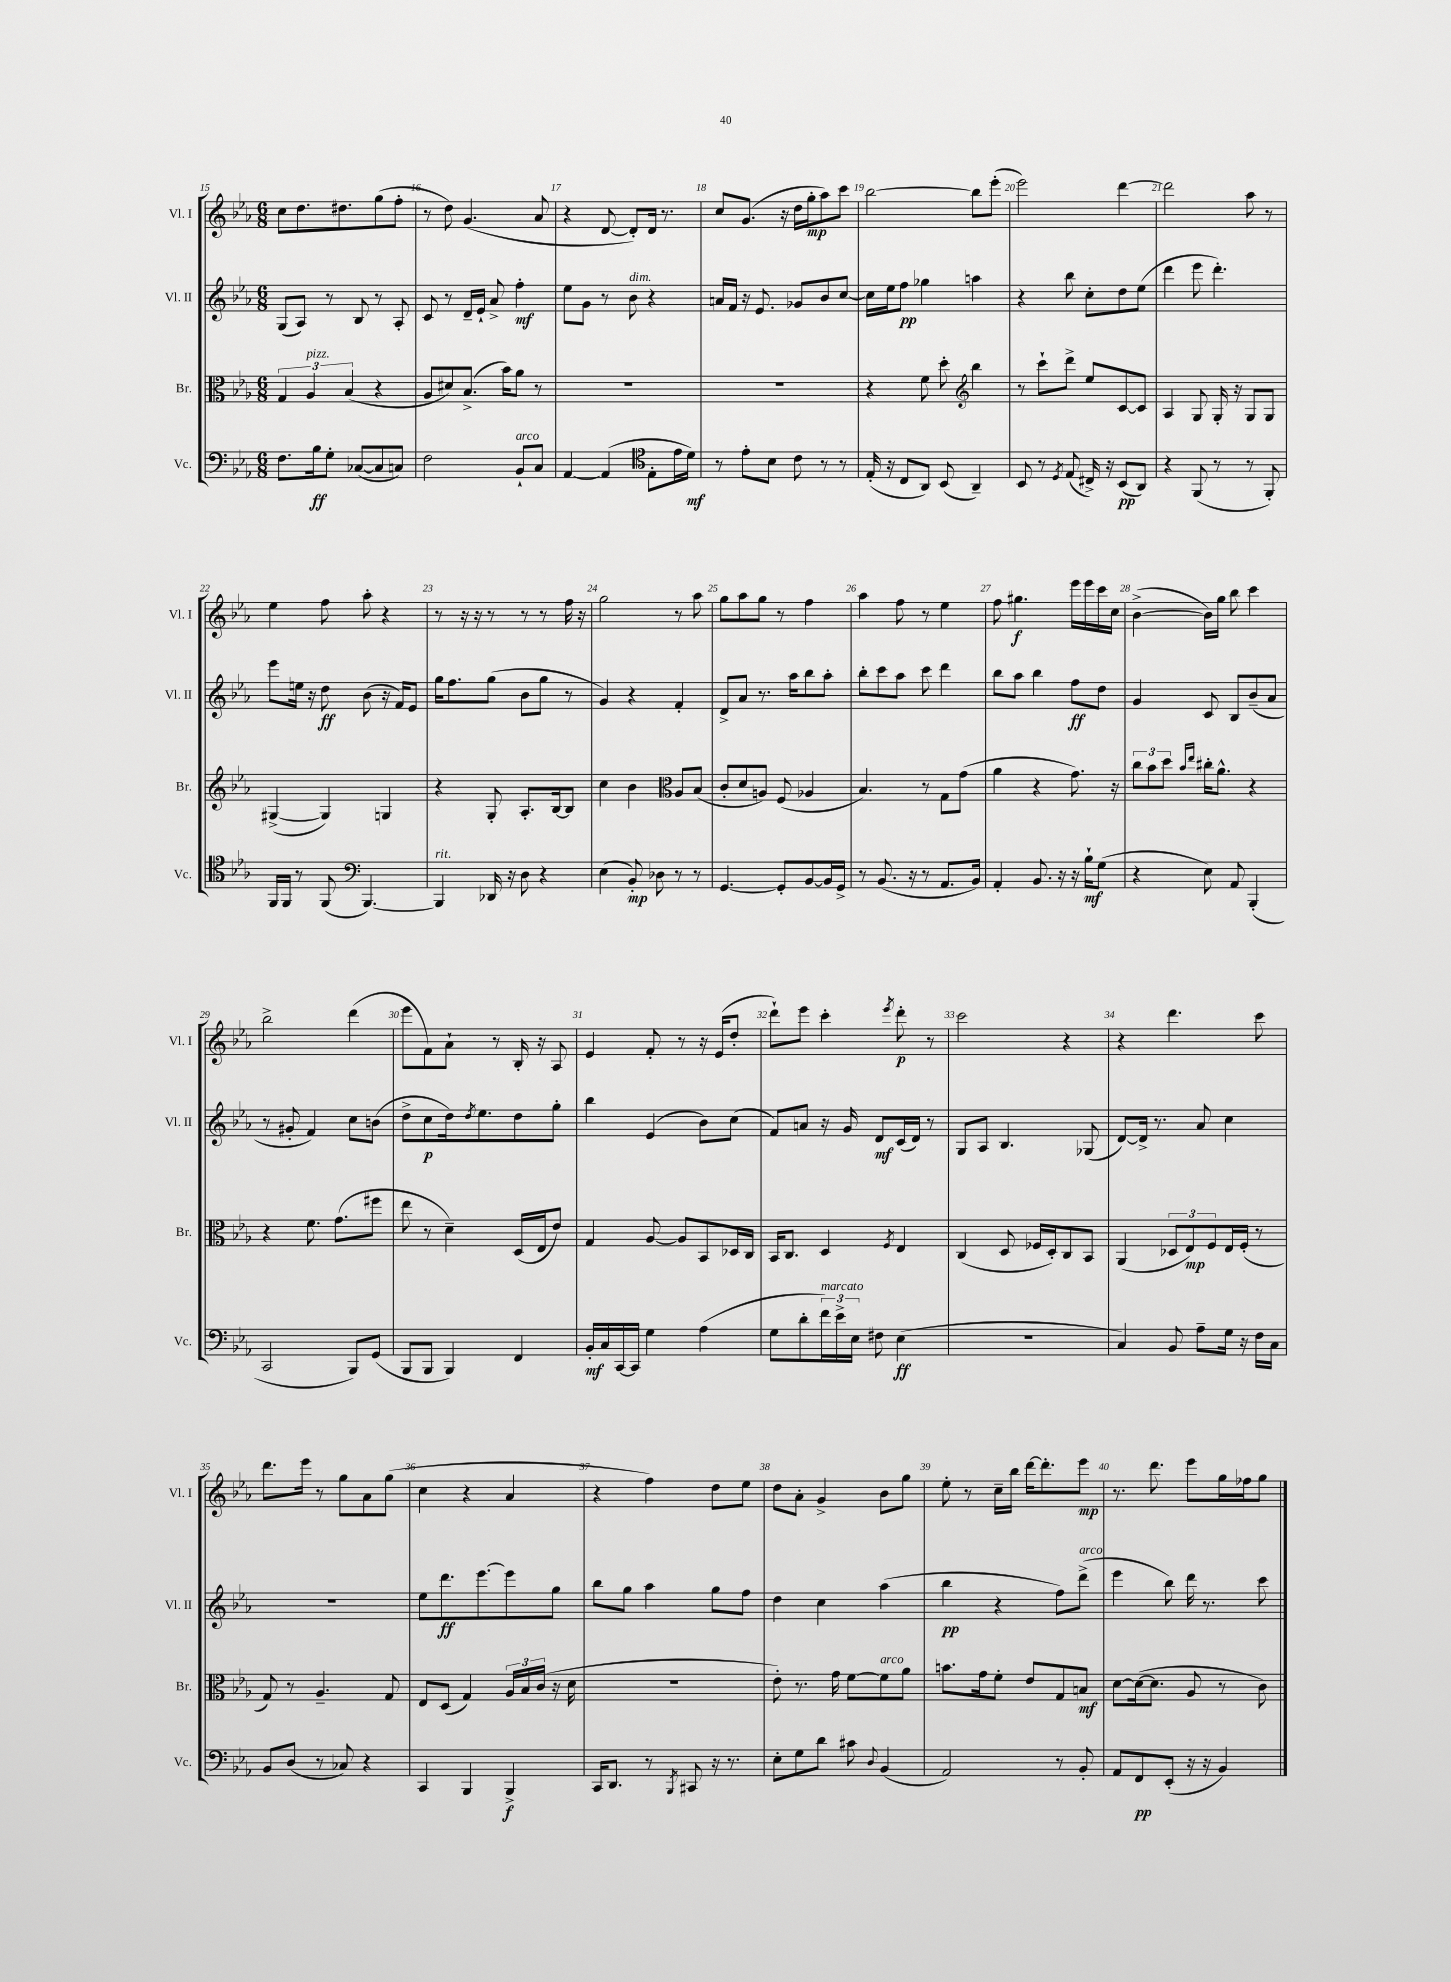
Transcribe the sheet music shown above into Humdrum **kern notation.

**kern	**kern	**kern	**kern
*staff4	*staff3	*staff2	*staff1
*clefF4	*clefC3	*clefG2	*clefG2
*k[b-e-a-]	*k[b-e-a-]	*k[b-e-a-]	*k[b-e-a-]
*M6/8	*M6/8	*M6/8	*M6/8
8.F	6G	(8G	8cc
.	.	8A-)	8.dd
.	6A-	.	.
16B-	.	.	.
8G'	.	8r	.
.	.	.	8.dd#
.	(6B-	.	.
([8C-	.	8B-	.
8C-]	4r	8r	(8gg
8C)	.	8A-'	8ff'
=	=	=	=
2F	8A-	8c	8r
.	8d#)	8r	8dd)
.	(8.B-^	16d~	(4.g
.	.	16e-`	.
.	.	8a-^	.
.	16b-)	.	.
8BB-`	8a-	4ff'	.
8C	8r	.	8a-
=	=	=	=
[4AA-	2.r	8ee-	4r
.	.	8g	.
(4AA-]	.	8r	[8d
.	.	8b-	8d'])
*clefC4	*	*	*
8E-'	.	4r	16d
.	.	.	8.r
16e-	.	.	.
16d)	.	.	.
=	=	=	=
8r	2.r	16a	8cc
.	.	16f	.
8e-'	.	16r	(8.g
.	.	8.e-	.
8B-	.	.	.
.	.	.	16r
8c	.	8g-	16dd
.	.	.	16gg'
8r	.	8b-	8aa-)
8r	.	[8cc	8ccc
=	=	=	=
(16E-'	4r	16cc]	[2bb-
16r	.	16ee-	.
8C	.	8ff	.
8AA-)	8f	4gg-	.
(8BB-	8dd'	.	.
*	*clefG2	*	*
4AA-~)	4bb-	4aa	8bb-]
.	.	.	(8eee-'
=	=	=	=
8BB-	8r	4r	2eee-)
8r	8ccc`	.	.
8qD	.	.	.
(8E-	8ddd^	8bb-	.
16C#^)	8ee-	8cc'	.
16r	.	.	.
(8BB-	[8c	8dd	[4ddd
8AA-)	8c]	(8ee-	.
=	=	=	=
4r	4A-	4ddd	2ddd]
(8FF	8G	8eee-	.
8r	16G'	4.ddd')	.
.	16r	.	.
8r	8G	.	8aa-
8FF')	8G	.	8r
=	=	=	=
16FF	([4G#^	8eee-	4ee-
16FF	.	.	.
8r	.	16ee	.
.	.	16r	.
(8FF	4G#])	8dd	8ff
*clefF4	*	*	*
[4.BBB-)	.	(8b-	8aa-'
.	4G	16r	4r
.	.	16f)	.
.	.	8e-	.
=	=	=	=
4BBB-]	4r	16gg	8r
.	.	8.ff	.
.	.	.	16r
.	.	.	16r
16DD-	8G'	(8gg	8r
16r	.	.	.
8D	8.A-'	8b-	8r
4r	.	8gg	8r
.	[16B-	.	.
.	8B-]	8r	16ff
.	.	.	16r
=	=	=	=
(4E-	4cc	4g)	2gg
8BB-')	4b-	4r	.
8D-	.	.	.
*	*clefC3	*	*
8r	8A-	4f'	8r
8r	(8B-	.	8aa-
=	=	=	=
[4.GG	8c'	8d^	8gg
.	8d	8a-	8aa-
.	8A)	8.r	8gg
8GG']	(8F	.	8r
.	.	16aa-	.
[8BB-	4A-	8bb-	4ff
16BB-]	.	8aa-'	.
16GG^	.	.	.
=	=	=	=
8r	4.B-)	8bb-'	4aa-
(8.BB-	.	8ccc	.
.	.	8aa-	8ff
16r	.	.	.
8r	8r	8ccc	8r
8.AA-	8G	4ddd	4ee-
.	(8g	.	.
16BB-)	.	.	.
=	=	=	=
4AA-'	4a-	8bb-	8ff
.	.	8aa-	4.gg#
8.BB-	4r	4bb-	.
16r	.	.	.
16r	8.g)	8ff	16eee-
16B-`	.	.	16eee-
(8G	.	8dd	16ccc
.	16r	.	16cc
=	=	=	=
4r	12cc	4g	([4b-^
.	12b-	.	.
.	12dd	.	.
.	16qqb-	.	.
.	16qqee-	.	.
8E-)	16cc#'	8c	16b-])
.	8.a-^^	.	16gg
8AA-	.	8B-	8bb-
(4BBB-'	4r	(8b-~	4ccc
.	.	8a-	.
=	=	=	=
2CC	4r	8r	2bb-^
.	.	8g#'	.
.	8.f	4f)	.
.	(8.g	.	.
8BBB-)	.	8cc	(4ddd
(8GG	8ff#	(8b	.
=	=	=	=
8BBB-	8ee-	8dd^	8eee-
8BBB-	8r	8cc	8f)
4BBB-)	4d~)	16dd)	8a-`
.	.	8qdd	.
.	.	8.ee-	.
.	.	.	8r
4FF	(16D	8dd	16B-'
.	16E-	.	16r
.	8e-)	8gg'	8A-
=	=	=	=
16BB-'	4G	4bb-	4e-
16C	.	.	.
[16CC	.	.	.
16CC]	.	.	.
4G	[8A-	(4e-	8f'
.	8A-]	.	8r
(4A-	8BB-	8b-)	16r
.	.	.	(16e-
.	16D-	(8cc	8dd'
.	16C	.	.
=	=	=	=
8G	16BB-	8f)	8ddd`)
.	8.C	.	.
8d'	.	8a	8eee-
24f)	4D	16r	4ccc'
24e-^	.	.	.
.	.	16g	.
24E-	.	.	.
8F#	.	8d	.
.	8qF	.	8qeee-
(4E-	4E-	(16c	8ddd'
.	.	16d)	.
.	.	8r	8r
=	=	=	=
2.r	(4C	8G	2ccc
.	.	8A-	.
.	8D	4.B-	.
.	16F-	.	.
.	16D')	.	.
.	8C	.	4r
.	8BB-	(8G-	.
=	=	=	=
4C)	(4AA-	[8d)	4r
.	.	16d^]	.
.	.	8.r	.
8BB-	12D-	.	4.ddd
.	12E-)	.	.
8A-~	.	8a-	.
.	12F	.	.
16G	16E-	4cc	.
16r	(16F'	.	.
16F	8r	.	8ccc
16C	.	.	.
=	=	=	=
8BB-	8G)	2.r	8.ddd
(8D	8r	.	.
.	.	.	16eee-
8r	4.A-~	.	8r
8C-)	.	.	8gg
4r	.	.	8a-
.	8G	.	(8gg
=	=	=	=
4CC	8E-	8ee-	4cc
.	(8D	8.ddd	.
4BBB-	4G)	.	4r
.	.	[8.eee-	.
4BBB-^	24A-	8eee-]	4a-
.	24B-	.	.
.	(24c	.	.
.	16r	8gg	.
.	16d	.	.
=	=	=	=
16CC	2.r	8bb-	4r
8.DD	.	.	.
.	.	8gg	.
8r	.	4aa-	4ff)
8qBBB-	.	.	.
8CC#	.	.	.
16r	.	8gg	8dd
8.r	.	.	.
.	.	8ff	8ee-
=	=	=	=
8E-'	8e-')	4dd	8dd
8G	8.r	.	8a-'
8d	.	4cc	4g^
.	16g	.	.
8c#	[8f	.	.
8qqD	.	.	.
(4BB-	8f]	(4aa-	8b-
.	8a-	.	8gg
=	=	=	=
2AA-)	8.b	4bb-	8ee-'
.	.	.	8r
.	16g	.	.
.	8f'	4r	16cc~
.	.	.	16bb-
.	8e-	.	[16ddd
.	.	.	8.ddd']
8r	8G	8ff)	.
8BB-'	8B	(8ddd^	8eee-
=	=	=	=
8AA-	[8d	4eee-	8.r
8FF	(16d_	.	.
.	8.d]	.	8.ddd
(8EE-'	.	8bb-)	.
16r	8A-	16ddd	8eee-
16r	.	8.r	.
4BB-)	8r	.	16gg
.	.	.	16ff-
.	8c)	8ccc	8gg
==	==	==	==
*-	*-	*-	*-
